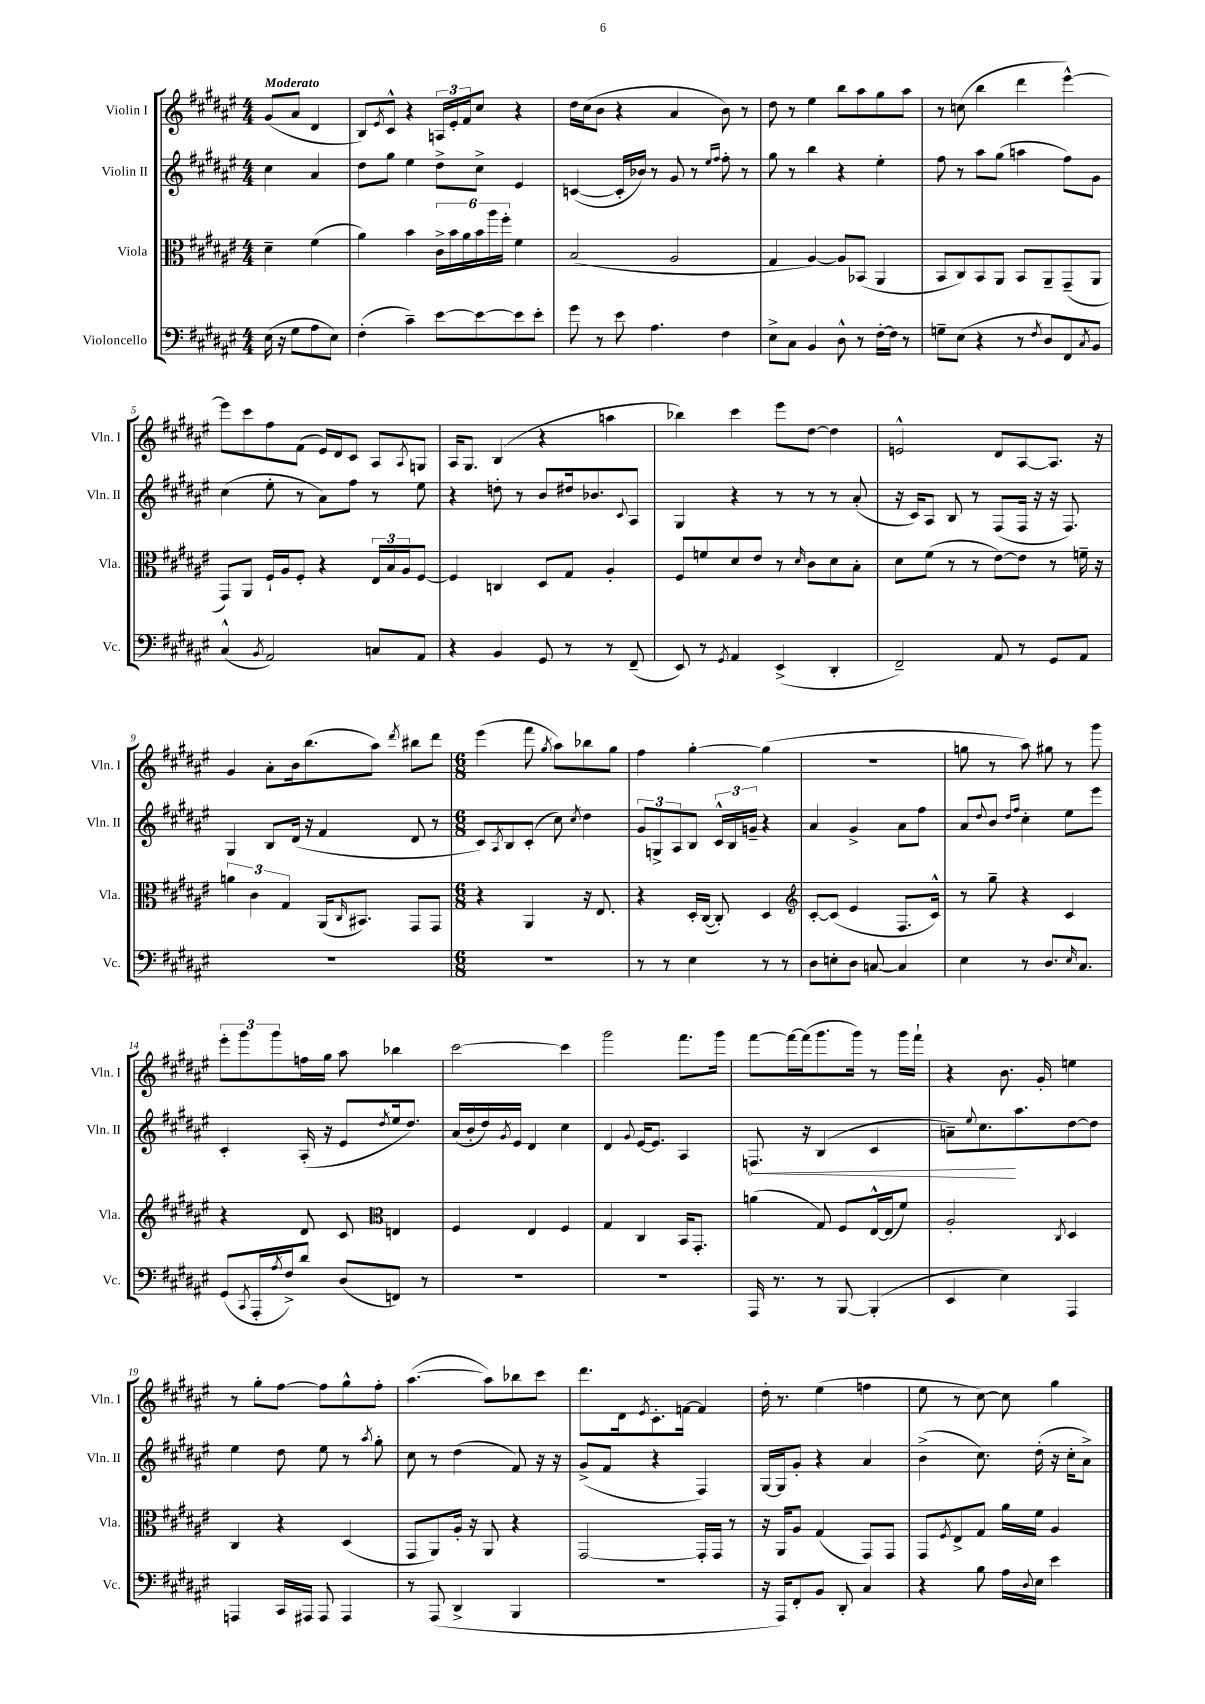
<<
\new StaffGroup <<
\new Staff = "s0" \with { instrumentName = "Violin I" shortInstrumentName = "Vln. I" } {
    \clef treble \key fis \major \numericTimeSignature \time 4/4 \partial 2 \tempo "Moderato"
    gis'8( ais'8 dis'4 |
    b8) \acciaccatura { eis'8 } cis'8-^ r4 \tuplet 3/2 { a16 eis'16-. fis'16 } cis''8 r4 |
    dis''16 cis''16( b'8 r4 ais'4 b'8) r8 |
    dis''8 r8 eis''4 b''8 ais''8 gis''8 ais''8 |
    r8 c''8( b''4 dis'''4 eis'''4~-^) |
    eis'''8 cis'''8 fis''8 fis'8( eis'16) dis'16 cis'8 ais8 \acciaccatura { ais8 } g8 |
    ais16 gis8. b4( r4 a''4 |
    bes''4) cis'''4 eis'''8 dis''8~ dis''4 |
    e'2-^ dis'8 ais8~ ais8. r16 |
    gis'4 ais'8-. b'16 b''8.( ais''8) \acciaccatura { dis'''8 } bis''8 dis'''8 |
    \numericTimeSignature \time 6/8 eis'''4( fis'''8 \acciaccatura { gis''8 } ais''8) bes''8 gis''8 |
    fis''4 gis''4~-. gis''4( |
    R2. |
    g''8 r8 ais''8) gis''8 r8 gis'''8 |
    \tuplet 3/2 { eis'''8-. gis'''8 gis'''8 } f''16 gis''16 ais''8 bes''4 |
    cis'''2~ cis'''4 |
    gis'''2 fis'''8. gis'''16 |
    fis'''8~ fis'''16~ fis'''16( gis'''8. gis'''16) r8 gis'''16 fis'''16-! |
    r4 b'8. gis'16-. e''4 |
    r8 gis''8-. fis''8~ fis''8 gis''8-^ fis''8-. |
    ais''4.~( ais''8) bes''8 cis'''8 |
    dis'''8. dis'16 \acciaccatura { eis'8 } cis'8.-. f'16~ f'4 |
    dis''16-. r8. eis''4( f''4 |
    eis''8 r8 cis''8~) cis''8 gis''4 \bar "|." |
}
\new Staff = "s1" \with { instrumentName = "Violin II" shortInstrumentName = "Vln. II" } {
    \clef treble \key fis \major \numericTimeSignature \time 4/4 \partial 2
    cis''4 ais'4 |
    dis''8 gis''8 eis''4 dis''8-> cis''8-> eis'4 |
    c'4~( c'16-. bes'16) r8 gis'8 r8 \grace { eis''16 fis''16 } fis''8-. r8 |
    gis''8 r8 b''4 r4 eis''4-. |
    fis''8 r8 ais''8 gis''8( a''4 fis''8) gis'8 |
    cis''4( eis''8-. r8 ais'8) fis''8 r8 eis''8 |
    r4 d''8-. r8 b'8 dis''16 bes'8. \appoggiatura { cis'8 } ais8 |
    gis4 r4 r8 r8 r8 ais'8-.( |
    r16 cis'16) ais8 b8 r8 fis8( fis16 r16 r16 fis8.) |
    gis4 b8 dis'16( r16 fis'4 dis'8 r8 |
    \numericTimeSignature \time 6/8 cis'8) \acciaccatura { ais8 } b8 cis'8-.( cis''8) \acciaccatura { cis''8 } dis''4 |
    \tuplet 3/2 { gis'8 g8-> ais8 } b8 \tuplet 3/2 { cis'16-^ b16 g'16-- } r4 |
    ais'4 gis'4-> ais'8 fis''8 |
    ais'8 \appoggiatura { dis''8 } b'8 \grace { dis''16 fis''16 } cis''4-. eis''8 eis'''8 |
    cis'4-. ais16-.( r16 eis'8 \acciaccatura { dis''8 } eis''16 dis''8.) |
    ais'16( b'16-. dis''16) \acciaccatura { gis'8 } eis'16 dis'4 cis''4 |
    dis'4 \appoggiatura { gis'8 } eis'16~ eis'8. ais4 |
    \once \override Hairpin.circled-tip = ##t f8.\< r16 b4( cis'4 |
    a'8--) \appoggiatura { eis''8 } cis''8.\! ais''8. dis''8~ dis''8 |
    eis''4 dis''8 eis''8 r8 \acciaccatura { ais''8 } gis''8-. |
    cis''8 r8 dis''4( fis'8) r16 r16 |
    gis'8->( fis'8 r4 fis4) |
    gis16~ gis16 gis'8-. r4 ais'4 |
    b'4->( cis''8.) dis''16-.( r16 cis''16-. ais'8->) \bar "|." |
}
\new Staff = "s2" \with { instrumentName = "Viola" shortInstrumentName = "Vla." } {
    \clef alto \key fis \major \numericTimeSignature \time 4/4 \partial 2
    dis'4-- fis'4( |
    ais'4) b'4 \tuplet 6/4 { cis'16-> b'16 ais'16 b'16 ais''16 fis''16-. } fis'4 |
    b2( ais2 |
    gis4 ais4~) ais8 bes,8( ais,4 |
    b,8 cis8) b,8 ais,8 b,8 ais,8-- gis,8--( ais,8 |
    gis,8) ais,8 fis16-! ais16 fis8-. r4 \tuplet 3/2 { eis16 b16 ais16 } fis8~ |
    fis4 c4 dis8 gis8 ais4-. |
    fis8 f'8 dis'8 eis'8 r8 \grace { dis'16 } cis'8 dis'8 b8-. |
    dis'8 fis'8( r8 r8 eis'8~) eis'8 r8 f'16-- r16 |
    \tuplet 3/2 { a'4 cis'4 gis4 } ais,16( \grace { cis16 } bis,8.) gis,8 gis,8 |
    \numericTimeSignature \time 6/8 r4 ais,4 r16 eis8. |
    r4 dis16-. cis16~( cis8-.) dis4 |
    \clef treble cis'8~-. cis'8( eis'4 fis8. cis'16-^) |
    r8 gis''8-- r4 cis'4 |
    r4 dis'8 cis'8 \clef alto e4 |
    fis4 eis4 fis4 |
    gis4 cis4 b,16 gis,8.-. |
    a'4( gis8) fis8 eis16~-^ eis16( fis'8) |
    ais2-. \acciaccatura { cis8 } dis4 |
    cis4 r4 dis4( |
    gis,8 ais,8) ais16-. r16 ais,8 r4 |
    gis,2~ gis,16-. gis,16 r8 |
    r16 ais,16 ais8 gis4( gis,8) gis,8 |
    gis,8 \acciaccatura { fis8 } eis8-> gis8 ais'16 fis'16 ais4 \bar "|." |
}
\new Staff = "s3" \with { instrumentName = "Violoncello" shortInstrumentName = "Vc." } {
    \clef bass \key fis \major \numericTimeSignature \time 4/4 \partial 2
    eis16( r16 gis8 ais8 eis8) |
    fis4-.( cis'4--) eis'8~ eis'8~ eis'8 eis'8-. |
    gis'8 r8 eis'8 ais4. fis4 |
    eis8-> cis8 b,4 dis8-^ r8 fis16~-. fis16 r8 |
    g8-- eis8( r4 r8 \acciaccatura { fis8 } dis8 fis,8) \acciaccatura { cis8 } b,8 |
    cis4-^( \acciaccatura { b,8 } ais,2) c8 ais,8 |
    r4 b,4 gis,8 r8 r8 fis,8--( |
    eis,8) r8 \acciaccatura { gis,8 } ais,4 eis,4->( dis,4-. |
    fis,2--) ais,8 r8 gis,8 ais,8 |
    R1 |
    \numericTimeSignature \time 6/8 R2. |
    r8 r8 eis4 r8 r8 |
    dis8 e8-. dis8 c8~ c4 |
    eis4 r8 dis8. \grace { eis16 } cis8. |
    gis,8( \acciaccatura { cis,8 } ais,,16-. \acciaccatura { ais8 } fis16->) dis'8 dis8( f,8) r8 |
    R2. |
    R2. |
    ais,,16 r8. r8 b,,8~ b,,4-.( |
    eis,4 eis4) ais,,4 |
    a,,4 cis,16 ais,,16 ais,,8 ais,,4 |
    r8 ais,,8( dis,4-> b,,4 |
    R2. |
    r16 ais,,16) fis,8-. b,8 dis,8-. cis4 |
    r4 b8 ais16 \appoggiatura { dis8 } eis16 eis'4 \bar "|." |
}
>>
>>
